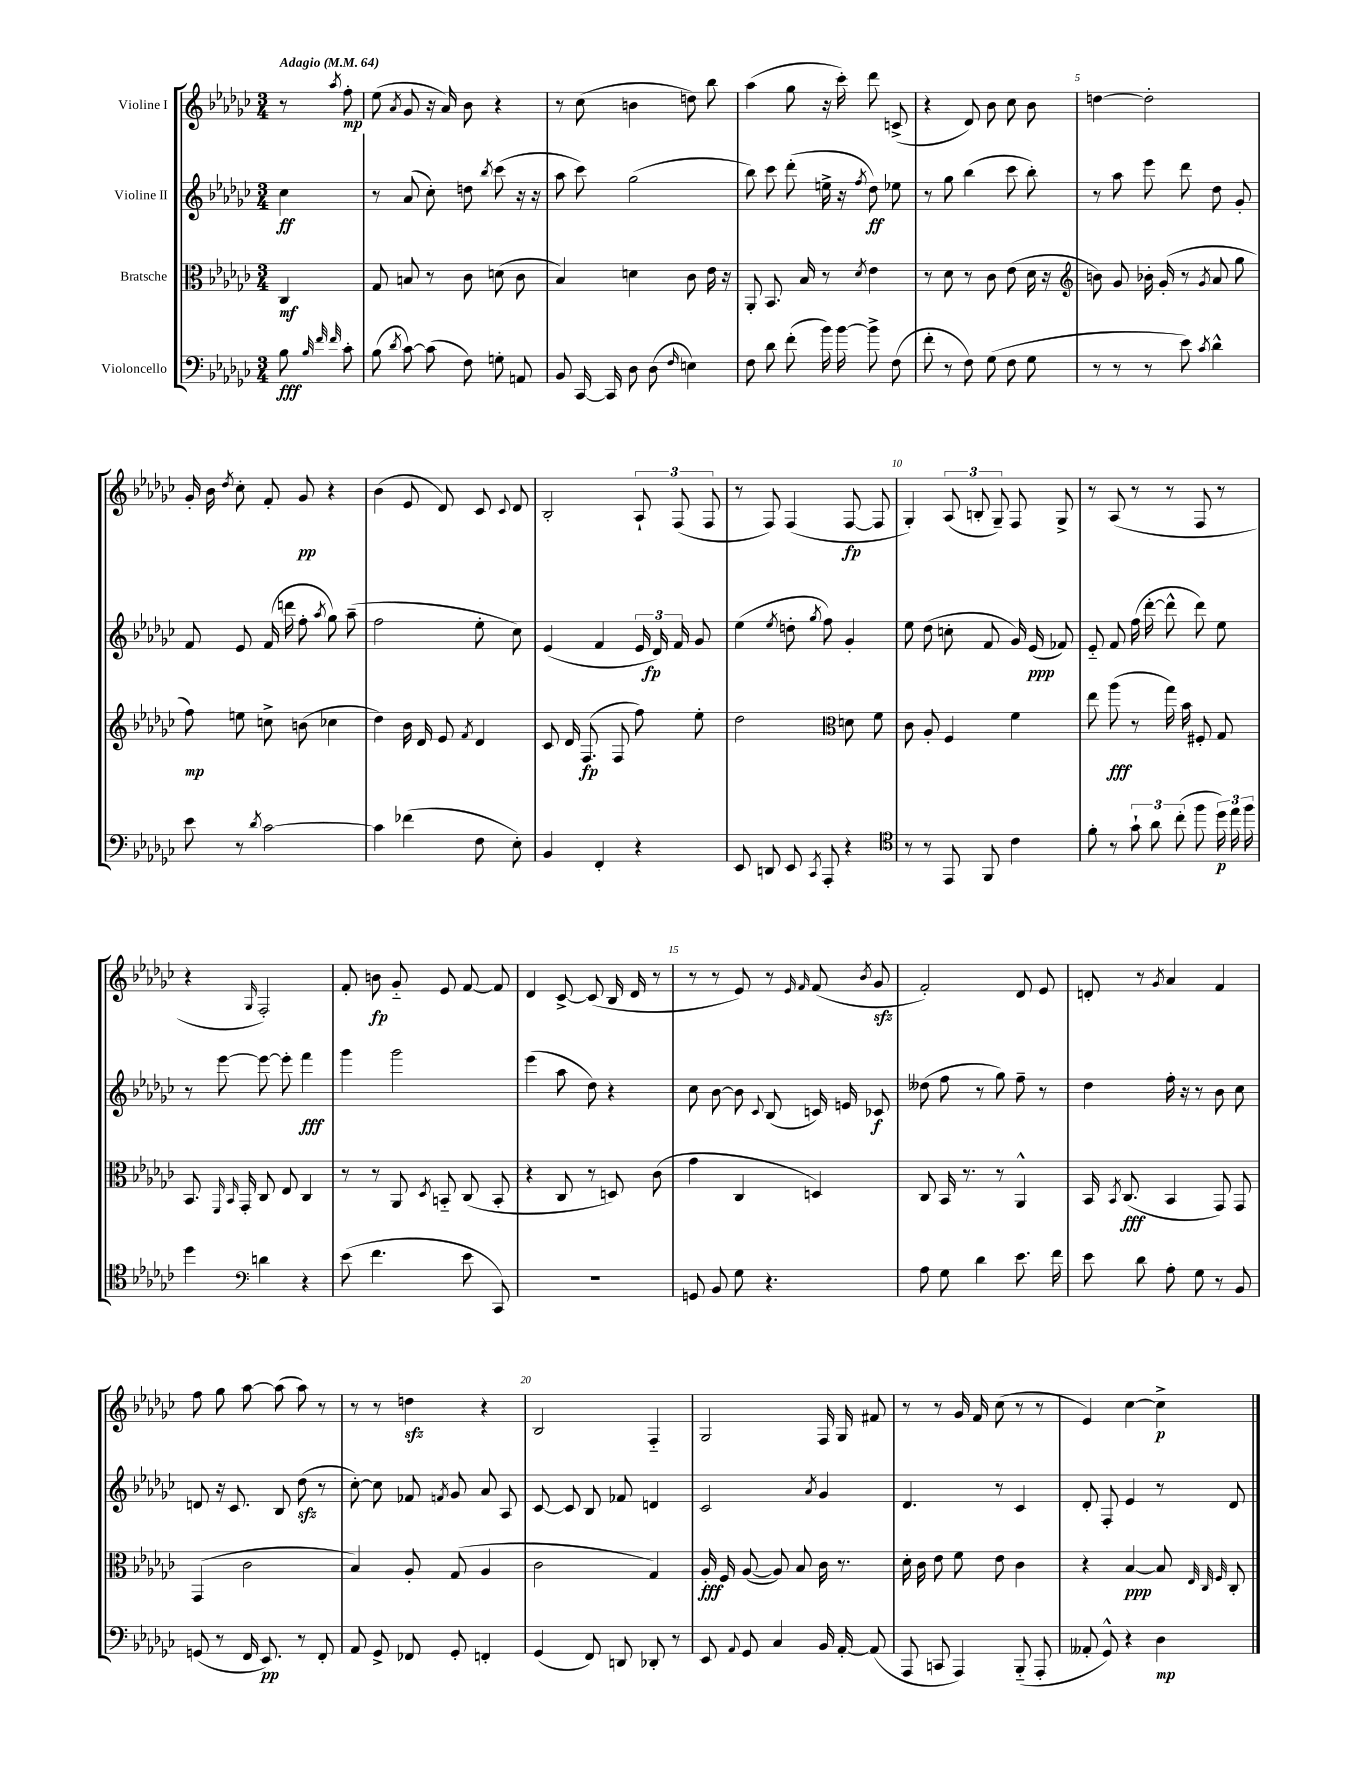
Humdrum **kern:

**kern	**kern	**kern	**kern
*staff4	*staff3	*staff2	*staff1
*clefF4	*clefC3	*clefG2	*clefG2
*k[b-e-a-d-g-c-]	*k[b-e-a-d-g-c-]	*k[b-e-a-d-g-c-]	*k[b-e-a-d-g-c-]
*M3/4	*M3/4	*M3/4	*M3/4
*MM64	*MM64	*MM64	*MM64
8B-	4C-	4cc-	8r
32qqB-	.	.	.
32qqf	.	.	.
32qqf	.	.	8qaa-
8c-'	.	.	8ff'
=	=	=	=
(8B-	8G-	8r	(8ee-
8qd-	.	.	8qa-
[8c-)	8B	(8a-	8g-
(8c-]	8r	8cc-')	16r
.	.	.	16a-)
8F)	8c-	8dd	8b-
.	.	8qbb-	.
8G'	(8d	(8ccc-	4r
8AA	8c-	16r	.
.	.	16r	.
=	=	=	=
8BB-	4B-)	8aa-	8r
[16CC-	.	8ccc-)	(8cc-
16CC-]	.	.	.
8D-	4d	(2gg-	4b
(8D-	.	.	.
16qqF	.	.	.
4E)	8c-	.	8dd)
.	16e-	.	8bb-
.	16r	.	.
=	=	=	=
8F	8AA-'	8bb-)	(4aa-
8d-	8.BB-	8ccc-	.
(8f'	.	(8ddd-'	8gg-
.	16B-	.	.
16b-)	8r	16ee^	16r
[16b-	.	16r	16ccc-')
.	8qd-	8qff	.
8b-^]	4e-	8dd-)	8ddd-
(8F	.	8ee-	(8c^
=	=	=	=
8f'	8r	8r	4r
8r	8d-	8gg-	.
8F)	8r	(4bb-	8d-)
(8G-	8c-	.	8b-
8F	(8e-	8ccc-	8cc-
8G-	16d-	8bb-')	8b-
.	16r	.	.
=	=	=	=
*	*clefG2	*	*
8r	8b)	8r	[4dd
8r	8g-	8aa-	.
8r	16b-'	8eee-	2dd']
.	(16g-'	.	.
8e-)	8r	8ddd-	.
8qc-	8qg-	.	.
4d-^^	8a-	8dd-	.
.	8gg-	8g-'	.
=	=	=	=
8e-	8ff)	8f	16g-'
.	.	.	16b-
.	.	.	8qdd-
8r	8ee	8e-	8cc-'
8qd-	.	.	.
[2c-	8cc^	(16f	8f'
.	.	16ddd	.
.	(8b	8ff'	8g-
.	.	8qaa-	.
.	4cc-	8gg-)	4r
.	.	(8aa-~	.
=	=	=	=
4c-]	4dd-)	2ff	(4b-
(4f-	16b-	.	8e-
.	16d-	.	.
.	8e-	.	8d-)
.	8qf	.	.
8F	4d-	8ee-'	8c-
.	.	.	8qqc-
8E-')	.	8cc-)	8d-
=	=	=	=
4BB-	8c-	(4e-	2B-'
.	16d-	.	.
.	(8.F	.	.
4FF'	.	4f	.
.	8F	.	.
4r	8ff)	24e-	12A-`
.	.	24d-)	.
.	.	24f	(12F
.	8ee-'	8g-	.
.	.	.	12F
=	=	=	=
8EE-	2dd-	(4ee-	8r
8DD	.	.	8F)
.	.	8qee-	.
8EE-	.	8dd'	(4F
8qCC-	.	8qgg-	.
8AAA-'	.	8ff)	.
*	*clefC3	*	*
4r	8d	4g-'	[8F
.	8f	.	8F]
=	=	=	=
*clefC4	*	*	*
8r	8c-	8ee-	4G-')
8r	8A-'	(8dd-	.
8EE-	4F	8cc'	(12A-
.	.	.	12B'
8FF	.	8f	.
.	.	.	12G-~)
4c-	4f	16g-)	8F
.	.	(16e-	.
.	.	8f-)	8G-^
=	=	=	=
8f'	8ee-	8e-'~	8r
8r	(8aa-	8f	(8A-
12g-`	8r	(16ff	8r
.	.	[16ddd-'	.
12a-	.	.	.
.	16gg-)	8ddd-^^]	8r
(12cc-'	.	.	.
.	16b-	.	.
8ff	8F#'	8ddd-)	8F
24dd-)	8G-	8ee-	8r
24ee-	.	.	.
24ff	.	.	.
=	=	=	=
4dd-	8.BB-	8r	4r
.	.	[8eee-	.
.	16qqFF	.	.
.	16qqBB-	.	.
.	16GG-'	.	.
*clefF4	*	*	*
.	.	.	16qqG-
4d	8C-	8eee-_	2F')
.	8E-	8eee-']	.
4r	4C-	4fff	.
=	=	=	=
(8e-	8r	4ggg-	8f'
4.f	8r	.	8b
.	8AA-	2ggg-	8g-'~
.	8qD-	.	.
.	8BB'~	.	8e-
8e-	(8C-	.	[8f
8CC-)	8BB'	.	8f]
=	=	=	=
2.r	4r	(4eee-	4d-
.	8C-	8aa-	[8c-^
.	8r	8dd-)	(8c-]
.	8D)	4r	16B-
.	.	.	16d-
.	(8c-	.	8r
=	=	=	=
8GG	4g-	8cc-	8r
8BB-	.	[8b-	8r
8G-	4C-	8b-]	8e-)
.	.	8qqc-	.
4.r	.	(8B-	8r
.	.	.	16qqe-
.	.	.	16qqf
.	4D)	16c)	(8f
.	.	16e	.
.	.	.	8qb-
.	.	8c-	8g-
=	=	=	=
8A-	8C-	(8dd--	2f')
8G-	16BB-	8ff	.
.	8.r	.	.
4d-	.	8r	.
.	8r	8gg-)	.
8.e-	4AA-^^	8ff~	8d-
.	.	8r	8e-
16f	.	.	.
=	=	=	=
8e-	16BB-	4dd-	8d'
.	8qBB-	.	.
.	(8.C-	.	.
8d-	.	.	8r
.	.	.	8qg-
8A-'	4BB-	16ff'	4a-
.	.	16r	.
8G-	.	8r	.
8r	8GG-)	8b-	4f
8BB-	8GG-	8cc-	.
=	=	=	=
(8GG	(4GG-	8d	8ff
8r	.	16r	8gg-
.	.	8.c-	.
16FF	2c-	.	[8aa-
8.EE-)	.	.	.
.	.	8B-	(8aa-]
8r	.	(8dd-	8aa-)
8FF'	.	8r	8r
=	=	=	=
8AA-	4B-)	[8cc-')	8r
8GG-^	.	8cc-]	8r
8FF-	8A-'	8f-	4dd
.	.	8qf	.
8GG-'	(8G-	8g-	.
4FF'	4A-	8a-	4r
.	.	8A-	.
=	=	=	=
(4GG-	2c-	[8c-	2B-
.	.	8c-]	.
8FF)	.	8B-	.
8DD	.	8f-	.
8DD-'	4G-)	4d	4F'~
8r	.	.	.
=	=	=	=
8EE-	16A-'	2c-	2G-
.	16F	.	.
8qqAA-	.	.	.
8GG-	([8A-	.	.
4C-	8A-])	.	.
.	8B-	.	.
.	.	8qa-	.
16BB-	16c-	4g-	16F
[16AA-'	8.r	.	16G-
(8AA-]	.	.	8f#
=	=	=	=
8AAA-	16d-'	4.d-	8r
.	16c-	.	.
8CC	8e-	.	8r
4AAA-)	8f	.	16g-
.	.	.	16f
.	8e-	8r	(8cc-
(8BBB-'~	4c-	4c-	8r
8AAA-'	.	.	8r
=	=	=	=
8AA--'	4r	8d-'	4e-)
8GG-^^)	.	8F'	.
4r	[4B-	4e-	[4cc-
4D-	8B-]	8r	4cc-^]
.	32qqE-	.	.
.	32qqC-	.	.
.	32qqF	.	.
.	8C-'	8d-	.
==	==	==	==
*-	*-	*-	*-
